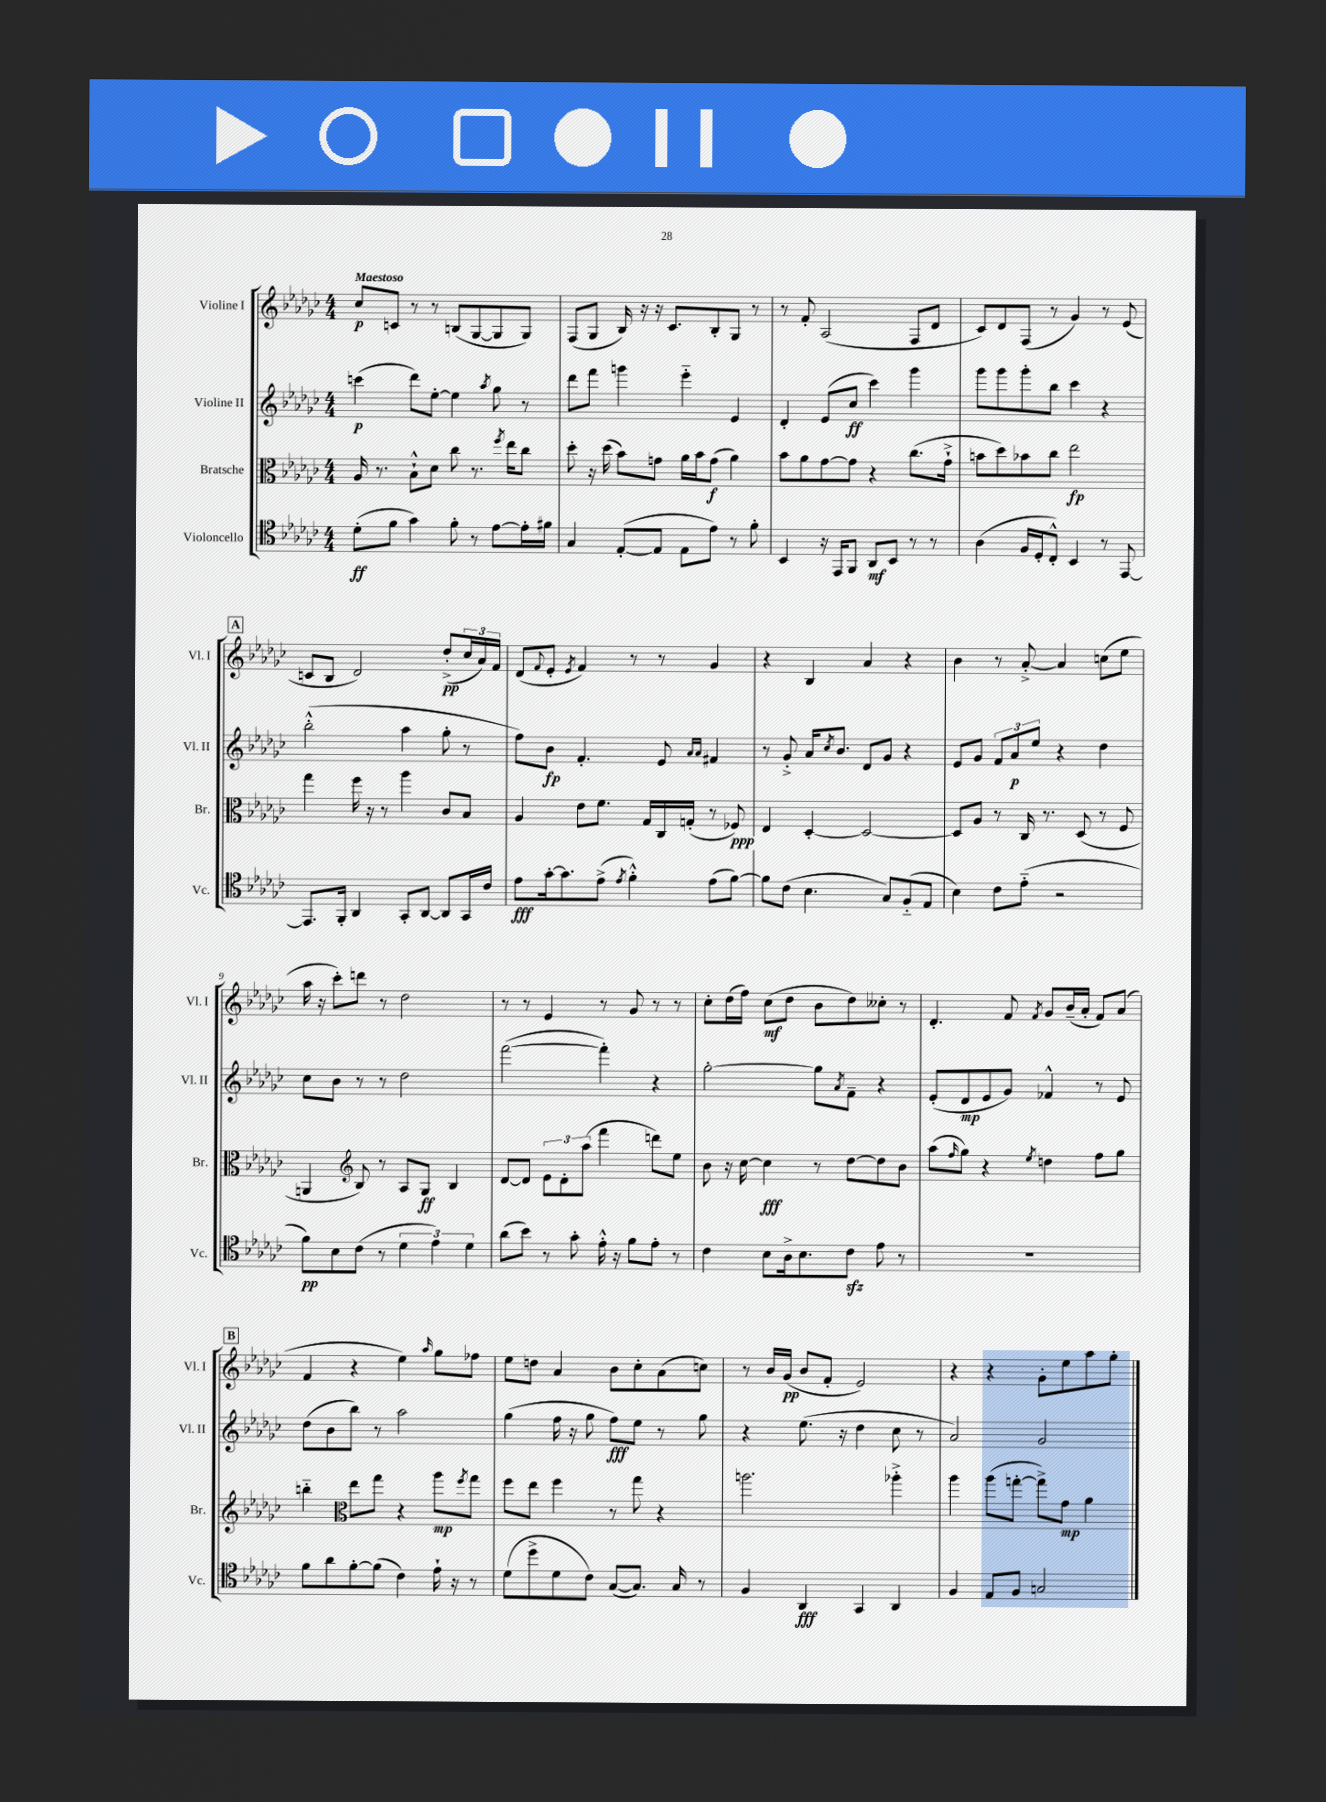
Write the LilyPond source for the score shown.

<<
\new StaffGroup <<
\new Staff = "s0" \with { instrumentName = "Violine I" shortInstrumentName = "Vl. I" } {
    \clef treble \key ges \major \numericTimeSignature \time 4/4 \tempo "Maestoso"
    ces''8\p c'8 r8 r8 b8( ges8~ ges8 ges8) |
    f8( ges8 bes16) r16 r16 ces'8. bes8-. ges8 r8 |
    r8 f'8-. aes2( f8 des'8 |
    ces'8) des'8 f8( r8 ges'4) r8 ees'8( |
    \mark \markup { \box "A" } c'8 bes8 des'2) des''8-.->\pp( \tuplet 3/2 { ces''16 aes'16) f'16 } |
    des'8( \appoggiatura { f'8 } ees'8-. \acciaccatura { ees'8 } f'4) r8 r8 ges'4 |
    r4 bes4 aes'4 r4 |
    bes'4 r8 aes'8~-.-> aes'4 c''8( ees''8 |
    aes''16 r16 ces'''8-.) d'''8 r8 des''2 |
    r8 r8 ees'4 r8 ges'8 r8 r8 |
    ces''8-. des''16( f''16) ces''8\mf( des''8 bes'8 des''8) ceses''8-. r8 |
    des'4.-. f'8 \acciaccatura { f'8 } ges'8 bes'16--( aes'16-. f'8) aes'8( |
    \mark \markup { \box "B" } f'4 r4 ees''4) \grace { aes''16 } ges''8 fes''8 |
    ees''8 d''8 aes'4 bes'8 ces''8-. aes'8( c''8) |
    r8 bes'16 ges'16\pp( bes'8 f'8-. ees'2) |
    r4 r4 ges'8-. ees''8 aes''8 ges''8-. \bar "|." |
}
\new Staff = "s1" \with { instrumentName = "Violine II" shortInstrumentName = "Vl. II" } {
    \clef treble \key ges \major \numericTimeSignature \time 4/4
    c'''4\p( des'''8) ees''8~-. ees''4 \acciaccatura { aes''8 } ges''8 r8 |
    des'''8 f'''8 g'''4 ees'''4-_ ees'4 |
    des'4-. ees'8( ces''8\ff ces'''4) ges'''4 |
    ges'''8 ges'''8 ges'''8-. bes''8 ces'''4 r4 |
    \mark \markup { \box "A" } bes''2-.-^( aes''4 ges''8-. r8 |
    f''8) bes'8\fp f'4.-. ees'8 \grace { aes'16 aes'16 } fis'4 |
    r8 ges'8-.-> aes'16 \acciaccatura { ces''8 } bes'8. des'8 ges'8 r4 |
    ees'8 ges'8 \tuplet 3/2 { f'8 aes'8\p ees''8 } r4 des''4 |
    ces''8 bes'8 r8 r8 des''2 |
    f'''2~( f'''4-.) r4 |
    ges''2~-. ges''8 \acciaccatura { aes'8 } f'8-- r4 |
    ees'8-.( des'8\mp ees'8 ges'8) fes'4-^ r8 ees'8 |
    \mark \markup { \box "B" } des''8( bes'8 bes''8) r8 aes''2 |
    ges''4( f''16 r16 ges''8 f''8\fff) ees''8 r8 ges''8 |
    r4 ees''8.( r16 des''4 ces''8 r8 |
    aes'2) ges'2 \bar "|." |
}
\new Staff = "s2" \with { instrumentName = "Bratsche" shortInstrumentName = "Br." } {
    \clef alto \key ges \major \numericTimeSignature \time 4/4
    aes16 r8. bes8-!-^ des'8 ces''8 r8. \acciaccatura { f''8 } ees''16 ces''8 |
    des''8-. r16 des''16( bes'8) g'8 aes'16 bes'16 g'8\f( aes'4) |
    bes'8 aes'8 ges'8~ ges'8 r4 ces''8.( ges'16-!-> |
    b'8 des''8) bes'8 ces''8 ees''2\fp |
    \mark \markup { \box "A" } ges''4 f''16 r16 r8 aes''4 ces'8 bes8 |
    aes4 ees'8 f'8. ges16 ces16 g16-.( r8 fes8\ppp) |
    ees4 des4~-. des2~ |
    des8 aes8 r8 ces16 r8. des8( r8 f8 |
    a,4 \clef treble bes8) r8 aes8 ges8\ff bes4 |
    des'8~ des'8 \tuplet 3/2 { ees'8 des'8-. aes''8( } f'''4 d'''8) ees''8 |
    bes'8 r16 ces''16~ ces''4\fff r8 des''8~ des''8 bes'8 |
    aes''8( \grace { f''16 } ges''8) r4 \acciaccatura { ees''8 } d''4 f''8 ges''8 |
    \mark \markup { \box "B" } b''4-_ \clef alto ees''8 ges''8 r4 aes''8\mp \acciaccatura { f''8 } ges''8 |
    f''8 ees''8 f''4 r8 ges''8 r4 |
    a''2. aes''4-.-> |
    aes''4 aes''8( g''8~-. g''8->) ges'8\mp aes'4 \bar "|." |
}
\new Staff = "s3" \with { instrumentName = "Violoncello" shortInstrumentName = "Vc." } {
    \clef tenor \key ges \major \numericTimeSignature \time 4/4
    des'8-.\ff( f'8 ges'4) f'8-. r8 ees'8~ ees'16-. fis'16 |
    ges4 ees8~-.( ees8 ees8 ees'8) r8 f'8-. |
    bes,4 r16 ees,16 f,8 aes,8\mf bes,8 r8 r8 |
    aes4( f16 des16-. ces8-.-^) bes,4 r8 ees,8~ |
    \mark \markup { \box "A" } ees,8. f,16-. aes,4 ges,8-. aes,8~ aes,8 ges,16 ces'16 |
    ees'8\fff ges'16~-. ges'8. ees'8->( \acciaccatura { ees'8 } f'4-.-^) ees'8( f'8~) |
    f'8 ces'8( bes4. ges8) f8-_( ees8 |
    bes4) ces'8 ees'8-_( r2 |
    f'8\pp) bes8 ces'8( r8 \tuplet 3/2 { des'4 ees'4) des'4 } |
    aes'8( bes'8) r8 ges'8-. ees'16-.-^ r16 f'8 ees'8-. r8 |
    ces'4 bes8 aes16-> bes8. ces'8\sfz ees'8 r8 |
    R1 |
    \mark \markup { \box "B" } f'8 aes'8 f'8~-. f'8( ces'4) ees'16-! r16 r8 |
    des'8( des''8-> des'8 ces'8) ges8~( ges8.) ges16 r8 |
    f4 aes,4\fff ges,4 aes,4 |
    f4 ees8 f8 g2 \bar "|." |
}
>>
>>
